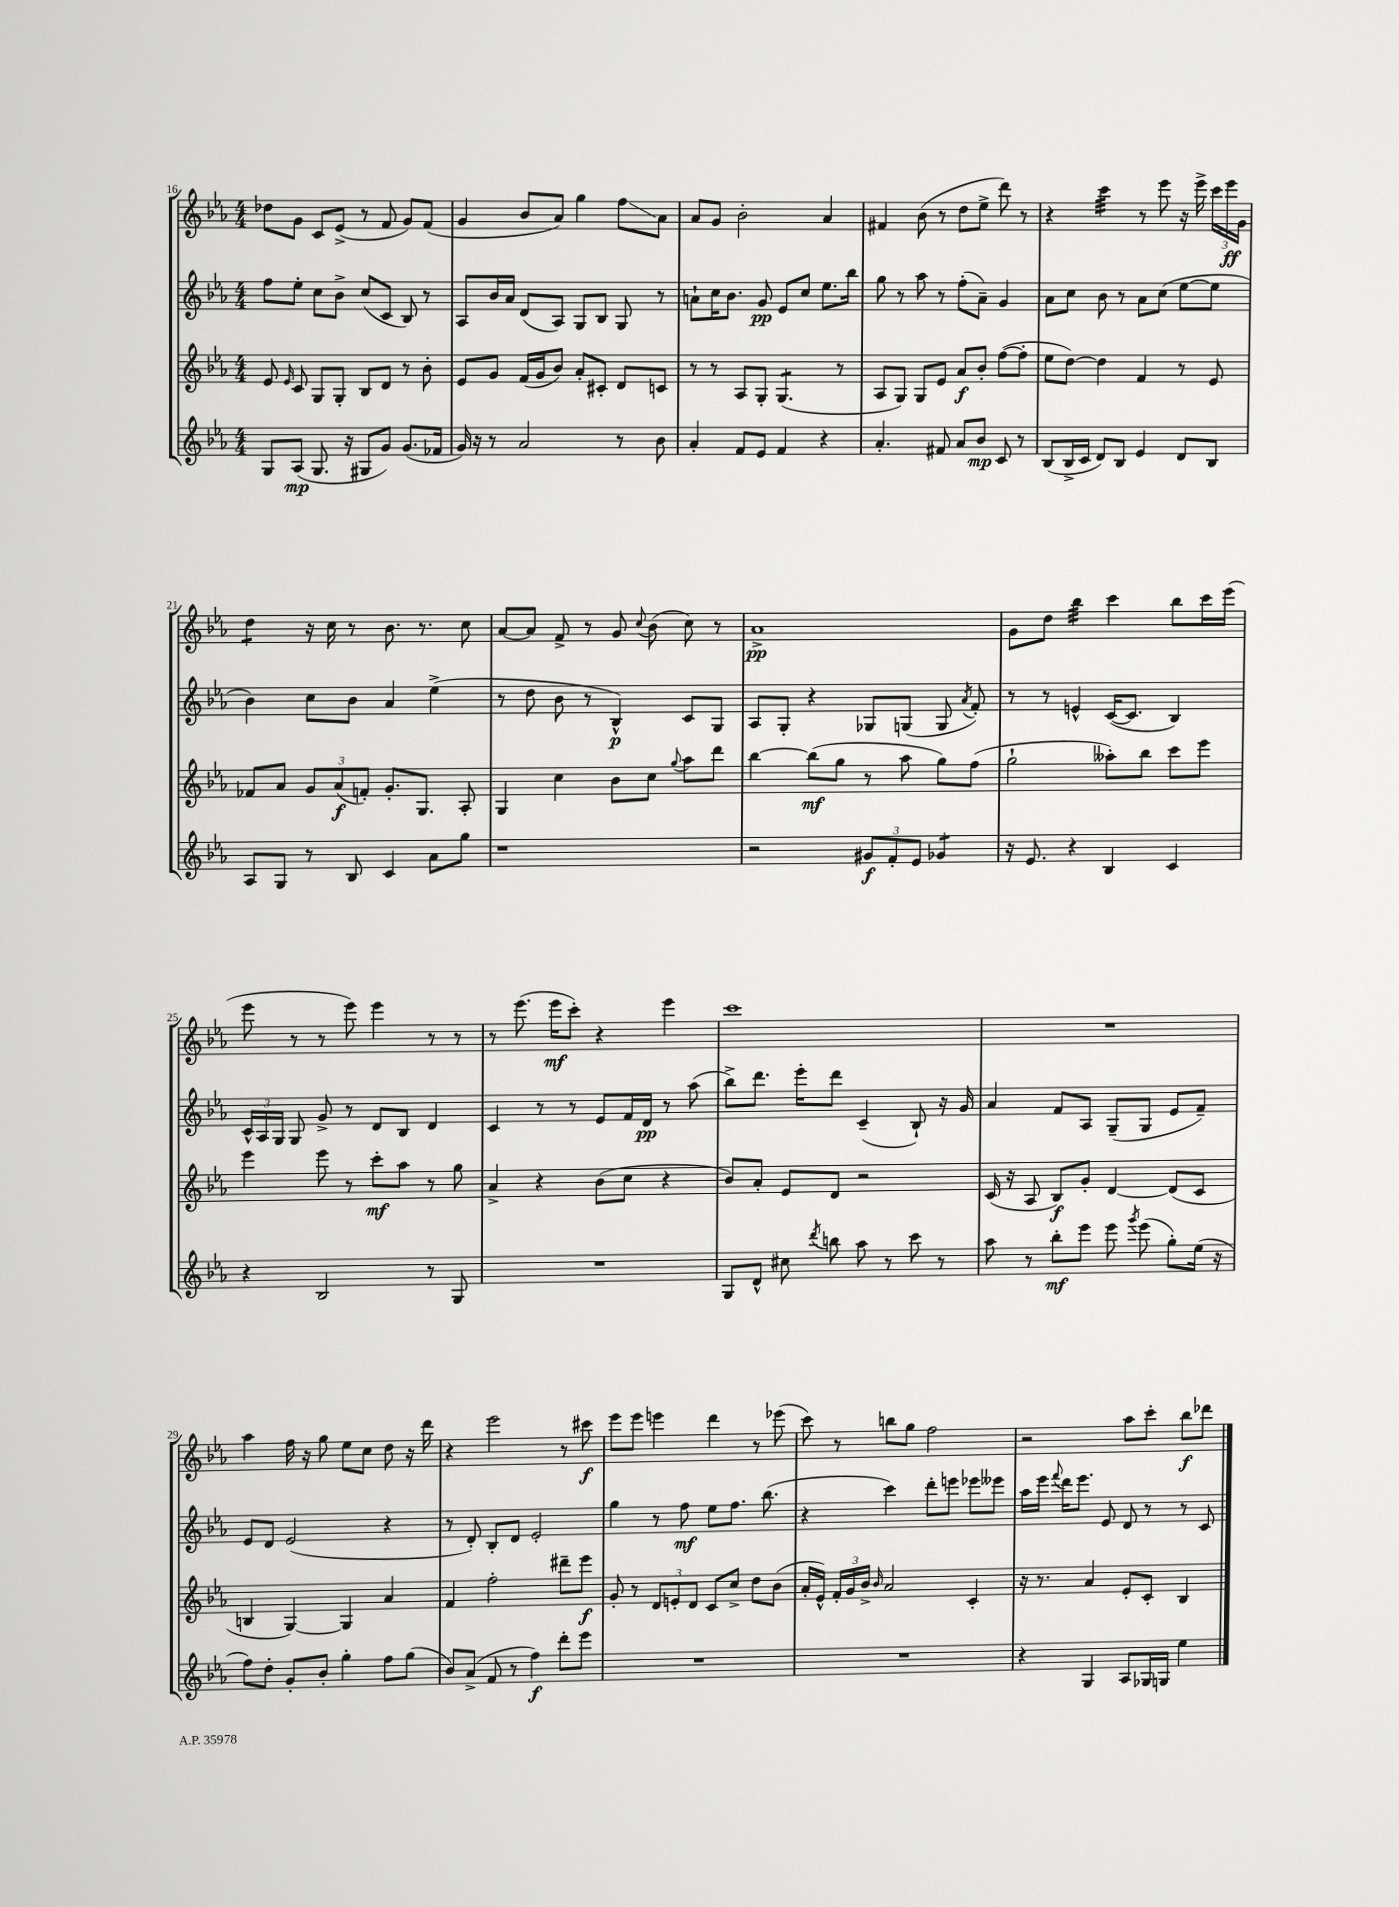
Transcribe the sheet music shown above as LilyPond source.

<<
\new StaffGroup <<
\new Staff = "s0" {
    \clef treble \key ees \major \numericTimeSignature \time 4/4
    \autoBeamOff des''8[ g'8] c'8[ ees'8]->( r8 f'8 g'8[) f'8]( |
    g'4 bes'8[ aes'8]) g''4 f''8[\glissando aes'8] |
    aes'8[ g'8] bes'2-. aes'4 |
    fis'4 bes'8( r8 d''8[ ees''8]-> d'''8) r8 |
    r4 c'''4:32 r8 ees'''8 r16 ees'''16-> \tuplet 3/2 { c'''16[ ees'''16\ff g'16] } |
    d''4:8 r16 c''16 r8 bes'8. r8. c''8 |
    aes'8[~ aes'8] f'8-> r8 g'8 \appoggiatura { c''8 } bes'8( c''8) r8 |
    aes'1->\pp |
    g'8[ d''8] bes''4:32 c'''4 bes''8[ c'''16 ees'''16]( |
    ees'''8 r8 r8 ees'''8) ees'''4 r8 r8 |
    r8 ees'''8.( ees'''16[\mf c'''8]-.) r4 ees'''4 |
    c'''1 |
    R1 |
    aes''4 f''16 r16 g''8 ees''8[ c''8] d''8 r16 d'''16 |
    r4 ees'''2 r8 cis'''8\f |
    ees'''8[ ees'''8] e'''4 d'''4 r8 ees'''8( |
    c'''8) r8 b''8[ g''8] f''2 |
    r2 aes''8[ c'''8]-. bes''8[\f des'''8] \bar "|." |
}
\new Staff = "s1" {
    \clef treble \key ees \major \numericTimeSignature \time 4/4
    \autoBeamOff f''8[ ees''8]-. c''8[ bes'8]-> c''8[( c'8] bes8) r8 |
    aes8[ bes'16 aes'16] d'8[( aes8]) g8[ bes8] g8 r8 |
    a'8[-! c''16 bes'8.] g'8\pp ees'8[ c''8] ees''8.[ bes''16] |
    g''8 r8 aes''8 r8 f''8[-.( aes'8]--) g'4 |
    aes'8[ c''8] bes'8 r8 aes'8[ c''8]( ees''8[~ ees''8] |
    bes'4) c''8[ bes'8] aes'4 ees''4->( |
    r8 d''8 bes'8 r8 bes4-^\p) c'8[ g8] |
    aes8[ g8]-. r4 ges8[ g8]( g8 \acciaccatura { aes'8 } f'8-.) |
    r8 r8 e'4-^ c'16[~( c'8.] bes4) |
    \tuplet 3/2 { c'16[-^ aes16 g16] } g8 g'8-> r8 d'8[ bes8] d'4 |
    c'4 r8 r8 ees'8[ f'16 d'16]\pp r8 aes''8( |
    bes''8[->) d'''8.] ees'''16[-. d'''8] c'4--( bes8-!) r16 g'16 |
    aes'4 f'8[ aes8] g8[--( g8] ees'8[ f'8]--) |
    ees'8[ d'8] ees'2( r4 |
    r8 d'8-.) bes8[-. d'8] ees'2-. |
    g''4 r8 f''8\mf ees''8[ f''8.] bes''8.( |
    r4 c'''4) d'''8[-. e'''8] ees'''8[ eeses'''8] |
    aes''16[ ees'''16] \appoggiatura { f'''8 } d'''16[ ees'''8.] ees'8 d'8 r8 r8 c'8 \bar "|." |
}
\new Staff = "s2" {
    \clef treble \key ees \major \numericTimeSignature \time 4/4
    \autoBeamOff ees'8 \grace { ees'16 } c'8 g8[ g8]-. bes8[ d'8] r8 bes'8-. |
    ees'8[ g'8] f'16[( g'16 bes'8]) aes'8[-. cis'8]-. d'8[ c'8] |
    r8 r8 aes8[ g8]-. g4.:8( r8 |
    aes8[ g8]) g8[ ees'8] aes'8[\f bes'8]-. f''8[~( f''8]-. |
    ees''8[ d''8]~) d''4 f'4 r8 ees'8 |
    fes'8[ aes'8] \tuplet 3/2 { g'8[ aes'8\f( f'8]-.) } g'8.[-. g8.] aes8-. |
    g4 c''4 bes'8[ c''8] \appoggiatura { g''8 } aes''8[ d'''8] |
    bes''4~ bes''8[\mf( g''8] r8 aes''8 g''8[) f''8]( |
    g''2-! aeses''8[-.) bes''8] c'''8[ ees'''8] |
    ees'''4 ees'''8 r8 c'''8[-.\mf aes''8] r8 g''8 |
    aes'4-> r4 bes'8[( c''8] r4 |
    bes'8[) aes'8]-. ees'8[ d'8] r2 |
    c'16( r16 aes8 bes8[\f) g'8]-. d'4~ d'8[( c'8] |
    b4 g4~) g4 aes'4 |
    f'4 f''2-. dis'''8[-- ees'''8]\f |
    g'8-. r8 \tuplet 3/2 { d'8[ e'8-. d'8] } c'8[ c''8]-> d''8[ bes'8]( |
    aes'16[-. ees'16]-^) \tuplet 3/2 { f'16[-. g'16 bes'16]-> } \grace { bes'16 } aes'2 c'4-. |
    r16 r8. aes'4 ees'8[-. c'8]-. bes4 \bar "|." |
}
\new Staff = "s3" {
    \clef treble \key ees \major \numericTimeSignature \time 4/4
    \autoBeamOff g8[ aes8]\mp( g8. r16 gis8[ g'8]) g'8.[( fes'16] |
    g'16) r16 r8 aes'2 r8 bes'8 |
    aes'4-. f'8[ ees'8] f'4 r4 |
    aes'4.-. fis'8 aes'8[ bes'8]\mp c'8 r8 |
    bes8[( bes16-> c'16] d'8[) bes8] ees'4 d'8[ bes8] |
    aes8[ g8] r8 bes8 c'4 aes'8[ g''8] |
    r1 |
    r2 \tuplet 3/2 { gis'8[\f f'8-. ees'8] } ges'4:8 |
    r16 ees'8. r4 bes4 c'4 |
    r4 bes2 r8 g8 |
    R1 |
    g8[ d'8]-^ cis''8 \acciaccatura { d'''8 } b''8 aes''8 r8 c'''8 r8 |
    aes''8 r8 bes''8[-.\mf ees'''8] ees'''8 \acciaccatura { g'''8 } ees'''8( g''8[-.) ees''16]( r16 |
    f''8[) d''8]-. g'8[-. bes'8]-. g''4-. f''8[ g''8]( |
    bes'8[) aes'8]->( f'8 r8 f''4\f) d'''8[-. ees'''8] |
    R1 |
    R1 |
    r4 g4 aes8[ ges16 g16] ees''4 \bar "|." |
}
>>
>>
\layout { \context { \Score currentBarNumber = #16 } }
